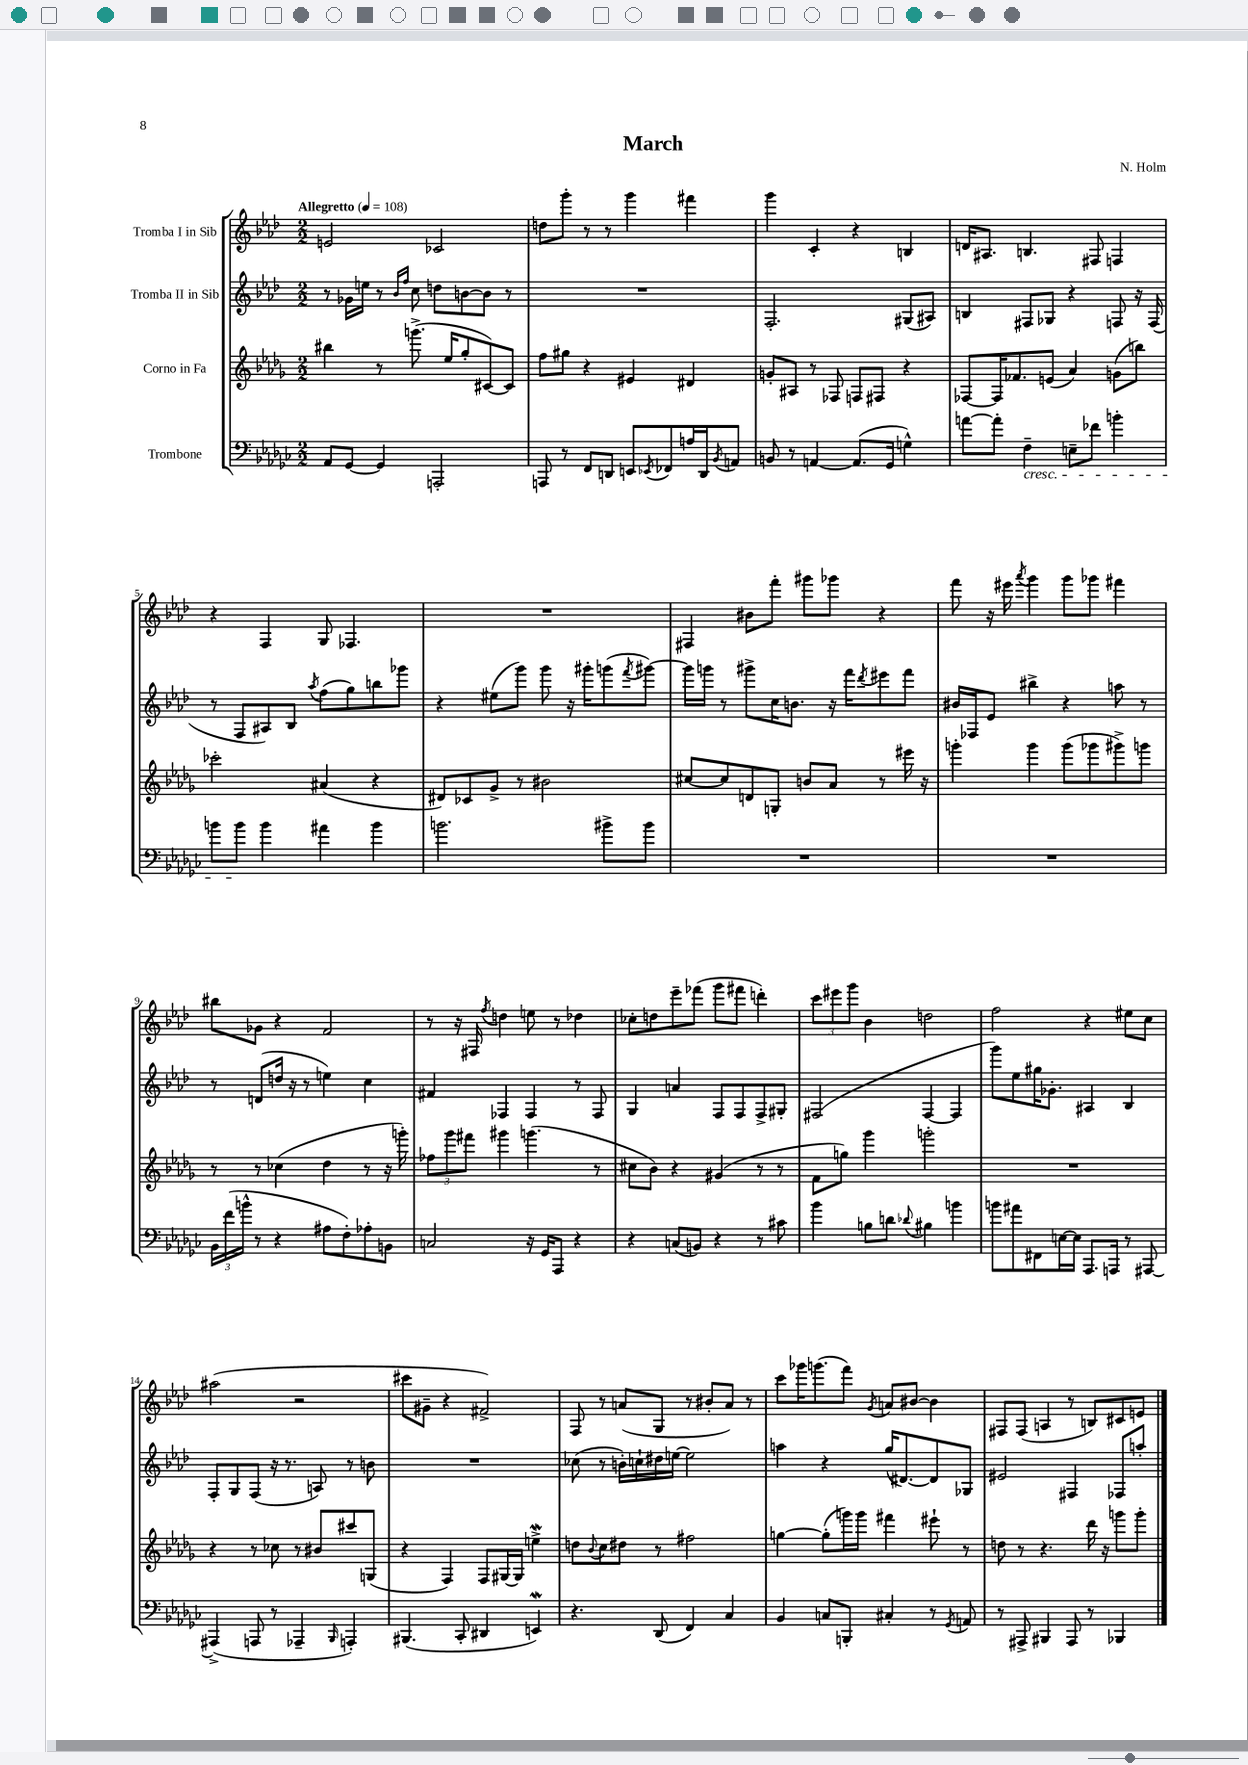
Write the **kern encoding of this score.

**kern	**kern	**kern	**kern
*staff4	*staff3	*staff2	*staff1
*clefF4	*clefG2	*clefG2	*clefG2
*k[b-e-a-d-g-c-]	*k[b-e-a-d-g-]	*k[b-e-a-d-]	*k[b-e-a-d-]
*M2/2	*M2/2	*M2/2	*M2/2
*MM108	*MM108	*MM108	*MM108
8AA-/L	4bb#\	8r	2e/
[8GG-/J	.	16g-\LL	.
.	.	16ee\JJ	.
4GG-/]	8r	8r	.
.	.	16qqb-/LL	.
.	.	16qqff/JJ	.
.	(8.ggg^\	8cc\	.
2AAA'/	.	8dd\L	2c-/
.	16ee-/LK	.	.
.	8gg-'/	[8b\	.
.	[8c#/)	8b\]J	.
.	8c#/]J	8r	.
=	=	=	=
8AAA/	8ff\L	1r	8dd\L
8r	8gg#\J	.	8ggg'\J
8FF/L	4r	.	8r
8DD/J	.	.	8r
8EE/L	4e#/	.	4ggg\
8qEE-/	.	.	.
8FF-/	.	.	.
16A/L	4d#/	.	4fff#\
16DD/J	.	.	.
8qBB-/	.	.	.
8AA/J	.	.	.
=	=	=	=
8BB/	8g'/L	2.F'/	4ggg\
8r	8A#/J	.	.
[4AA/	8r	.	4c'/
.	8F-/	.	.
(8.AA/]L	8F/L	.	4r
.	8F#/J	.	.
16GG-/Jk	.	.	.
4G^^\)	4r	(8G#/L	4B/
.	.	8A#/J)	.
=	=	=	=
[8a\L	[8F-/L	4B/	16d/LK
.	.	.	8.A#/J
8a'\]J	16F-/]K	.	.
.	8.f-/	.	.
4F~\	.	8F#/L	4.B/
.	(8e/J	8G-/J	.
8E~\L	4a-/)	4r	.
8f-\J	.	.	8F#/
4b'\	(8g\L	8F/	4F/
.	8bb\J)	16r	.
.	.	(16F/	.
=	=	=	=
8b\L	2ccc-'\	8r	4r
8b\J	.	8F/L	.
4b\	.	8A#/)	4F/
.	.	8B-/J	.
.	.	8qaa-/	.
4a#\	(4a#/	(8ff\L	8G/
.	.	8gg\)	4.F-/
4b\	4r	8bb\	.
.	.	8ggg-\J	.
=	=	=	=
2.b\	8d#/L)	4r	1r
.	8c-/	.	.
.	8g-^/J	(8ee#\L	.
.	8r	8ggg\J)	.
.	2b#\	8ggg\	.
.	.	16r	.
.	.	16ggg#'\LK	.
8b#^\L	.	(8ggg\	.
.	.	8qfff/	.
8b#\J	.	[8ggg#\J)	.
=	=	=	=
1r	[8cc#/L	16ggg#\]LL	4F#/
.	.	16ggg\JJ	.
.	8cc#/]	8r	.
.	8d/	8ggg#^\L	8b#\L
.	8G'/J	16cc\K	8fff'\J
.	.	8.b\J	.
.	8b/L	.	8ggg#\L
.	8a-/J	16r	8ggg-\J
.	.	16fff\LK	.
.	.	8qddd-/	.
.	8r	8eee#\	4r
.	16eee#\	8fff\J	.
.	16r	.	.
=	=	=	=
1r	4ggg'\	16b#/LL	8fff\
.	.	16F-/J	.
.	.	8e-/J	16r
.	.	.	16eee#\
.	.	.	8qaaa-/
.	4ggg\	4bb#^\	4ggg\
.	(8ggg\L	4r	8ggg\L
.	8ggg-\	.	8ggg-\J
.	8ggg#^\)	8aa\	4fff#\
.	8ggg\J	8r	.
=	=	=	=
24BB-\LL	8r	8r	8bb#\L
(24f\	.	.	.
24b^^\JJ	.	.	.
8r	8r	(8d/L	8g-\J
4r	(4cc-\	16dd/Jk	4r
.	.	16r	.
.	.	8r	.
8A#\L	4dd-\	4ee\)	2f/
8F'\)	.	.	.
8A-'\	8r	4cc\	.
8BB\J	16r	.	.
.	16ggg'\)	.	.
=	=	=	=
2C/	12ff-\L	4f#/	8r
.	12ggg-\	.	.
.	.	.	16r
.	12fff#\J	.	.
.	.	.	16F#/
.	.	.	8qff/
.	4ggg#\	4F-/	4dd\
16r	(4.ggg\	4F-/	8ee\
16GG-/LK	.	.	.
8AAA-/J	.	.	8r
4r	.	8r	4dd-\
.	8r	8F-/	.
=	=	=	=
4r	8cc#\L	4G/	8cc-'\L
.	8b-\J)	.	8dd\
(8C/L	4r	4a/	8eee-~\
8BB/J)	.	.	(8fff-\J
4r	(4g#/	8F/L	8ggg\L
.	.	8F/	8fff#\J
8r	8r	8F^/	4ddd'\)
8c#\	8r	8G#'/J	.
=	=	=	=
4b-\	8f\L	(2F#/	12ccc\L
.	.	.	12eee#\
.	8gg\J)	.	.
.	.	.	12ggg\J
8B\L	4ggg-\	.	4b-\
8d\J	.	.	.
8qqd-/	.	.	.
4B#\	2ggg'\	[4F#/	2dd\
4b\	.	4F#/]	.
=	=	=	=
8b\L	1r	8ggg\L)	2ff\
8a#\	.	8ee-\	.
8FF#\	.	16gg#\K	.
.	.	8.g-'\J	.
[16E\L	.	.	.
16E\]JJ	.	.	.
8.AAA-/L	.	4A#/	4r
16AAA/Jk	.	.	.
8r	.	4B-/	8ee#\L
[8AAA#/	.	.	8cc\J
=	=	=	=
(4AAA#^/]	4r	8F'/L	(2aa#\
.	.	8G/	.
8AAA/	8r	(8F/J	.
8r	8cc-\	16r	.
.	.	8.r	.
4AAA-~/	8r	.	2r
.	8b#/L	8A/)	.
16qqBBB-/	.	.	.
4AAA'/)	8ccc#/	8r	.
.	(8G/J	8b\	.
=	=	=	=
(4.BBB#/	4r	1r	8ccc#\L
.	.	.	8g#~\J
.	4F/)	.	4r
8CC-'/	.	.	.
4DD#/	8F/L	.	2f#^/)
.	[16G#/L	.	.
.	16G#/]JJ	.	.
4EE/)	4ee^\	.	.
=	=	=	=
4.r	8dd\L	(8cc-\	8F/
.	8qqb-/	.	.
.	8cc\	8r	8r
.	8dd#\J	16b'\LL)	(8a/L
.	.	16cc`\	.
(8DD-/	8r	16dd#\	8G/J
.	.	[16ee\JJ	.
4FF/)	2ff#\	2ee\]	8r
.	.	.	8b#'/L
4C-/	.	.	8a/J)
.	.	.	8r
=	=	=	=
4BB-/	[4gg\	4aa\	8ccc\L
.	.	.	16ggg-\K
.	.	.	(8.ggg\
8C/L	(8gg'\]L	4r	.
8BBB'/J	16ggg\L)	.	8fff\J)
.	16ggg\JJ	.	.
.	.	.	8qg/
4C#'/	4fff#\	(16gg/LK	8a/L
.	.	[8.d#/)	.
.	.	.	[8b#/J
8r	8eee#`\	8d#/]	4b#\]
8qGG-/	.	.	.
8AA/	8r	8G-/J	.
=	=	=	=
8r	8dd\	2e#/	8F#/L
8AAA#^/	8r	.	(8F#/J
4BBB#/	4.r	.	4A/
8AAA#/	.	4F#/	8r
8r	16ddd-\	.	8B/L)
.	16r	.	.
4BBB-/	8ggg\L	8F-/L	8c#/
.	8ggg'\J	8aa'/J	8e/J
==	==	==	==
*-	*-	*-	*-
